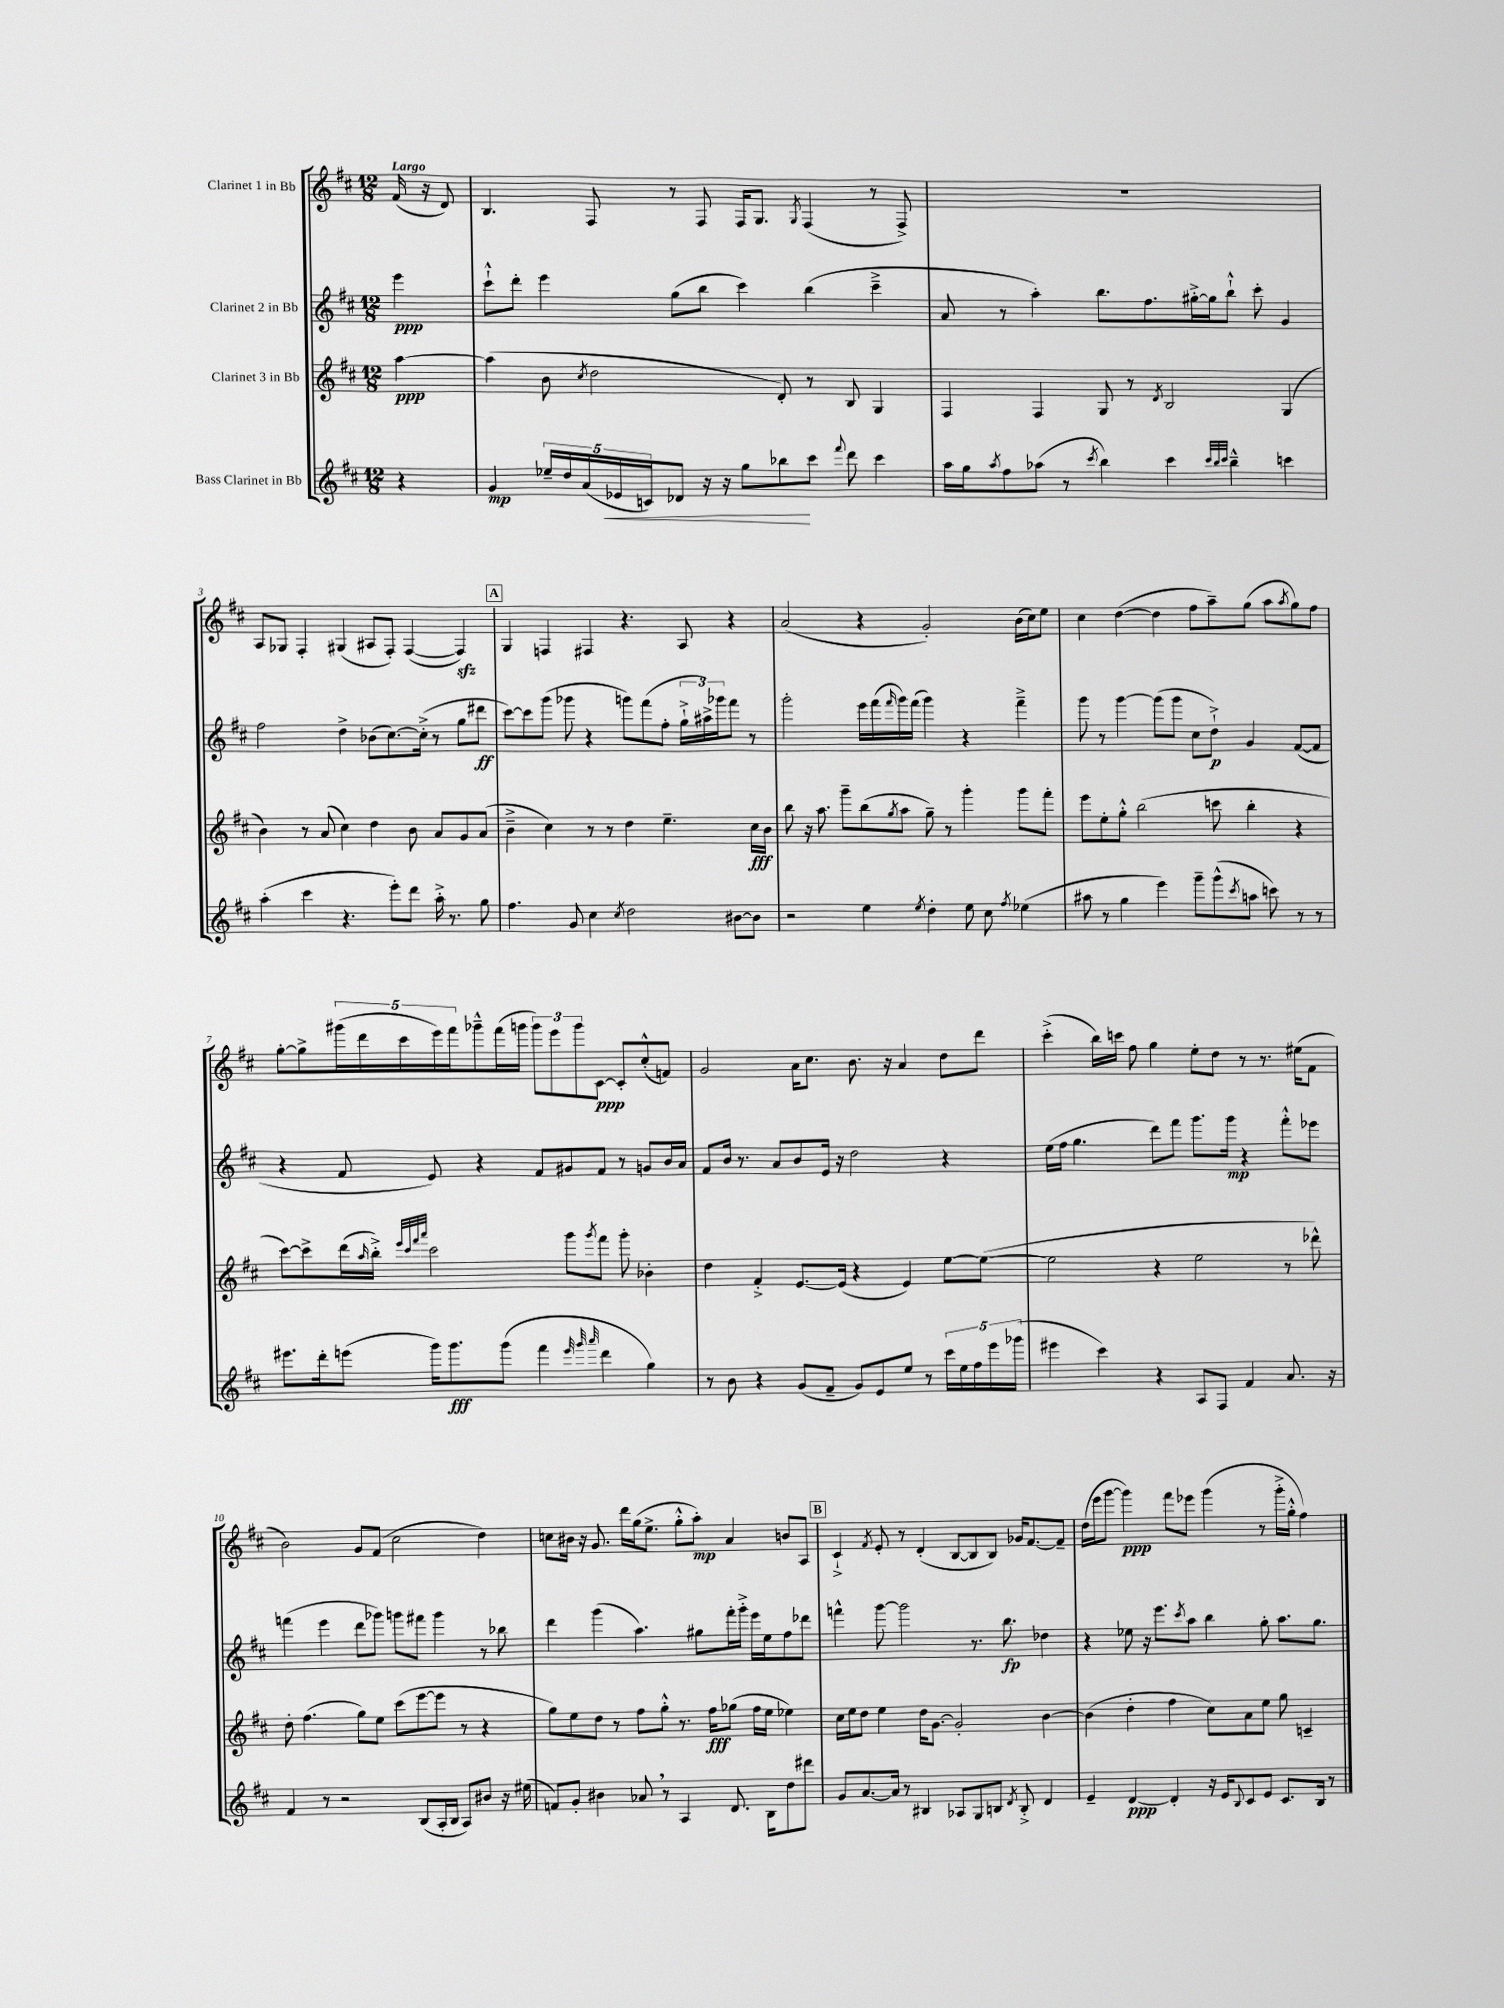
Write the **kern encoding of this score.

**kern	**kern	**kern	**kern
*staff4	*staff3	*staff2	*staff1
*clefG2	*clefG2	*clefG2	*clefG2
*k[f#c#]	*k[f#c#]	*k[f#c#]	*k[f#c#]
*M12/8	*M12/8	*M12/8	*M12/8
4r	[4aa\	4eee\	(16f#/
.	.	.	16r
.	.	.	8d/)
=	=	=	=
4g/	(4aa\]	8ccc#`^^\L	4.B/
.	.	8ddd'\J	.
20ee-~/LL	8b\	4eee\	.
20dd/	.	.	.
(20a/	.	.	.
.	8qcc#/	.	.
.	2dd\	.	8F#/
20e-/	.	.	.
20c/J)	.	.	.
8d-/J	.	(8gg\L	8r
16r	.	8bb\J	8F#/
16r	.	.	.
8gg\L	.	4ccc#\)	16F#/LK
.	.	.	8.G/J
8bb-\	8d'/)	.	.
.	.	.	8qG/
8ccc#\J	8r	(4bb\	(4F#/
8qqfff#/	.	.	.
8ddd\	8B/	.	.
4ccc#\	4G/	4ccc#~^\	8r
.	.	.	8F#^/)
=	=	=	=
16aa\LL	4F#/	8a/	1.r
16gg\J	.	.	.
8qaa/	.	.	.
8ff#\	.	8r	.
(8aa-\J	4F#/	4aa'\)	.
8r	.	.	.
8qccc#/	.	.	.
4bb\)	8G/	8.bb\L	.
.	8r	.	.
.	.	8.ff#\	.
.	8qd/	.	.
4ccc#\	2B/	.	.
.	.	[16gg#'^\L	.
.	.	16gg#\]J	.
32qqccc#/LLL	.	.	.
32qqbb/	.	.	.
32qqccc#/JJJ	.	.	.
4bb~^^\	.	8bb`^^\J	.
.	.	8ccc#'\	.
4ccc\	(4G/	4g/	.
=	=	=	=
(4aa'\	4b\)	2ff#\	8A/L
.	.	.	8G-/J
4ccc#\	8r	.	4F#'/
.	(8a/	.	.
4.r	4cc#\)	4dd^\	(4G#/
.	4dd\	(8b-\L	8A#/L
8eee'\L)	.	[8.cc#\)	8F#'/J)
8ddd\J	8b\	.	([4F#/
.	.	(16cc#'^\]Jk	.
16aa'^\	8a/L	8r	.
8.r	.	.	.
.	8g/	8gg\L	4F#/])
8gg\	(8a/J	8ddd#\J	.
=	=	=	=
4.ff#\	4b~^\	[8ccc#\L)	4G/
.	.	8ccc#\]	.
.	4cc#\)	(8ggg\J	4F/
8g/	.	8ggg-\	.
4cc#\	8r	4r	4F#/
.	8r	.	.
8qcc#/	.	.	.
2dd\	4dd\	8ggg\L)	4.r
.	.	(8fff#\	.
.	4.ee~\	8ff#'\J	.
.	.	24gg`^\LL	8A/
.	.	24aa#^\)	.
.	.	24ggg-\J	.
[8b#\L	.	8fff#\J	4r
8b#\]J	16cc#\LL	8r	.
.	16b\JJ	.	.
=	=	=	=
2r	8bb\	2ggg'\	(2a/
.	16r	.	.
.	8.aa\	.	.
.	8ggg~\L	.	.
4ee\	(8bb\	16eee\LL	4r
.	.	(16fff#\	.
.	8qgg/	16qqfff#/	.
.	8aa\J	16ggg\)	.
.	.	(16fff#\JJ	.
8qee/	.	.	.
4dd'\	8gg~\)	4ggg\)	2g'/)
.	8r	.	.
8ee\	4ggg'\	4r	.
8cc#\	.	.	.
8qff#/	.	.	.
(4ee-\	8ggg\L	4fff#~^\	(16b\LL
.	.	.	16cc#\J)
.	8fff#'\J	.	8ee\J
=	=	=	=
8aa#\	8eee\L	8ggg\	4cc#\
8r	8ee'\	8r	.
4gg\	8gg'^^\J	[4ggg\	([4dd\
.	(2bb\	.	.
4eee\)	.	(8ggg\]L	4dd\]
.	.	8ggg\J	.
8ggg~\L	.	8cc#\L	8ff#\L
(8ggg^^\	8ccc\	8dd`^\J)	8aa~\)
8qccc#/	.	.	.
8aa\J	4bb'\	4g/	(8gg\J
8ccc\)	.	.	8aa\L
.	.	.	8qaa/
8r	4r	([8f#/L	8gg\)
8r	.	8f#/]J	8ff#\J
=	=	=	=
8.eee#\L	[8ccc#\L)	4r	[8gg'\L
.	8ccc#^\]	.	8gg^\]
16ddd'\k	.	.	.
(8eee\J	(16ddd\L	8f#/	(20ggg#\L
.	.	.	20ddd\
.	16qqaa/	.	.
.	16bb'^\JJ)	.	.
.	.	.	20ccc#\
.	32qqeee/LLL	.	.
.	32qqccc#/	.	.
.	32qqfff#/	.	.
.	32qqaaa/JJJ	.	.
16ggg\LK)	2ccc#\	8e/)	.
.	.	.	20eee\)
8.ggg\	.	.	.
.	.	.	20fff#\J
.	.	4r	8ggg-~^^\
(8ggg\J	.	.	(16fff#\L
.	.	.	16ggg\JJ
4fff#\	.	8f#/L	12ggg\L)
.	.	.	12eee\
.	8ggg\L	8g#/	.
.	.	.	12ggg\
32qqeee/	.	.	.
32qqggg/	.	.	.
32qqaaa/	8qggg/	.	.
4ddd\	8fff#\J	8f#/J	[8c#\J
.	8ggg'\	8r	8c#'/]L
4gg\)	4b-'\	8g/L	(8cc#'^^/
.	.	16b/L	8f/J)
.	.	16a/JJ	.
=	=	=	=
8r	4dd\	8f#/L	2g/
8b\	.	16b/Jk	.
.	.	8.r	.
4r	4f#'^/	.	.
.	.	8a/L	.
(8g/L	[8.e/L	8b/	16a\LK
.	.	.	8.cc#\J
8f#~/J	.	16e/Jk	.
.	(16e/]Jk	16r	.
8g/L)	4r	2dd\	8.b\
8e/	.	.	.
.	.	.	16r
8ee/J	4e/)	.	4a/
8r	.	.	.
20ccc#\LL	[8ee\L	4r	8dd\L
20ee\	.	.	.
20ff#\	.	.	.
.	(8ee\_J	.	8ddd\J
20eee\	.	.	.
(20ggg-\JJ	.	.	.
=	=	=	=
4eee#\	2ee\]	(16ee\LL	(4ccc#'^\
.	.	16ff#\JJ	.
.	.	4.gg\	.
4ccc#\)	.	.	16bb\LL)
.	.	.	16ccc\JJ
.	.	.	8ff#\
4r	4r	8ddd\L)	4gg\
.	.	8fff#\J	.
8A/L	2ee\	8.ggg\L	8ee'\L
8F#/J	.	.	8dd\J
.	.	16ggg\Jk	.
4f#/	.	4r	8r
.	.	.	8.r
8.a/	8r	8fff#'^^\L	.
.	.	.	(16ee#\LK
.	8ddd-^^\)	8eee-\J	8f#\J
16r	.	.	.
=	=	=	=
4f#/	8dd'\	(4fff\	2b\)
.	(4.ff#\	.	.
8r	.	4eee\	.
2r	.	.	.
.	8gg\L)	8ddd\L	8g/L
.	8ee\J	8ggg-\J)	(8f#/J
.	(8ccc#\L	8ggg\L	2cc#\
(8B/L	[8eee\	8fff#\J	.
16A'/L	8eee\]J	4ggg\	.
16B/JJ	.	.	.
8A/L)	8r	.	.
8b#/J	4r	8r	4dd\)
16r	.	8bb-\	.
(16ee#\	.	.	.
=	=	=	=
8f/L)	8gg\L)	4ddd\	8cc\L
8g'/J	8ee\	.	16b#\Jk
.	.	.	16r
4b#\	8dd\J	(4ggg\	8.g/
.	8r	.	.
.	.	.	16ddd\LL
8a-/	8ff#\L	4.aa\)	(16gg\J
.	.	.	8.ee^\J
8r	8gg'^^\J	.	.
4A/	8.r	.	8gg'^^\L
.	.	8gg#\L	8aa'\J)
.	16ff#\LK	.	.
8.d/	(8gg-\J	16fff#'\L	4a/
.	.	16ggg'^\JJ	.
.	16ff#\LL	16eee\LL	.
16B\LK	16ee\JJ	16ee\J	.
8dd\	4ee-\)	8ff#\	8b/L
8ddd#\J	.	8ddd-\J	8A/J
=	=	=	=
8g/L	16cc#\LL	4fff^^\	4c#`^/
.	16ee\J	.	.
[8.a/	8dd\J	.	.
.	.	.	8qf#/
.	4ee\	[8ggg\	8e'/
16a/]Jk	.	.	.
8r	.	2ggg\]	8r
4B#/	16dd\LK	.	(4d'/
.	[8.g\J	.	.
8A-/L	2g'/]	.	[8B/L
8G/	.	8.r	8B/]
8B/J	.	.	8B/J)
.	.	8.bb\	.
8qd/	.	.	.
8B'^/	.	.	16g-/LK
.	.	.	[8.f#/
4d/	[4b\	4dd-\	.
.	.	.	8f#~/]J
=	=	=	=
4e~/	(4b\]	4r	(16dd\LL
.	.	.	16eee\J
.	.	.	[8ggg\J
[4d/	4dd'\	8ee-\	4ggg\])
.	.	16r	.
.	.	8.eee\L	.
4d'/]	4ff#\	.	8fff#\L
.	.	8qccc#/	.
.	.	8aa\J	8eee-\J
16r	8cc#\L)	4bb\	(4ggg\
16e/LK	.	.	.
8qqB/	.	.	.
8c#/	8a\	.	.
8e/J	8ee\J	8gg'\	8r
8.c#/L	8gg\	8.aa\L	16ggg'^\LL
.	.	.	16gg'^^\JJ
.	4c~/	.	4ff#\)
16B/Jk	.	8.gg\J	.
8r	.	.	.
==	==	==	==
*-	*-	*-	*-
